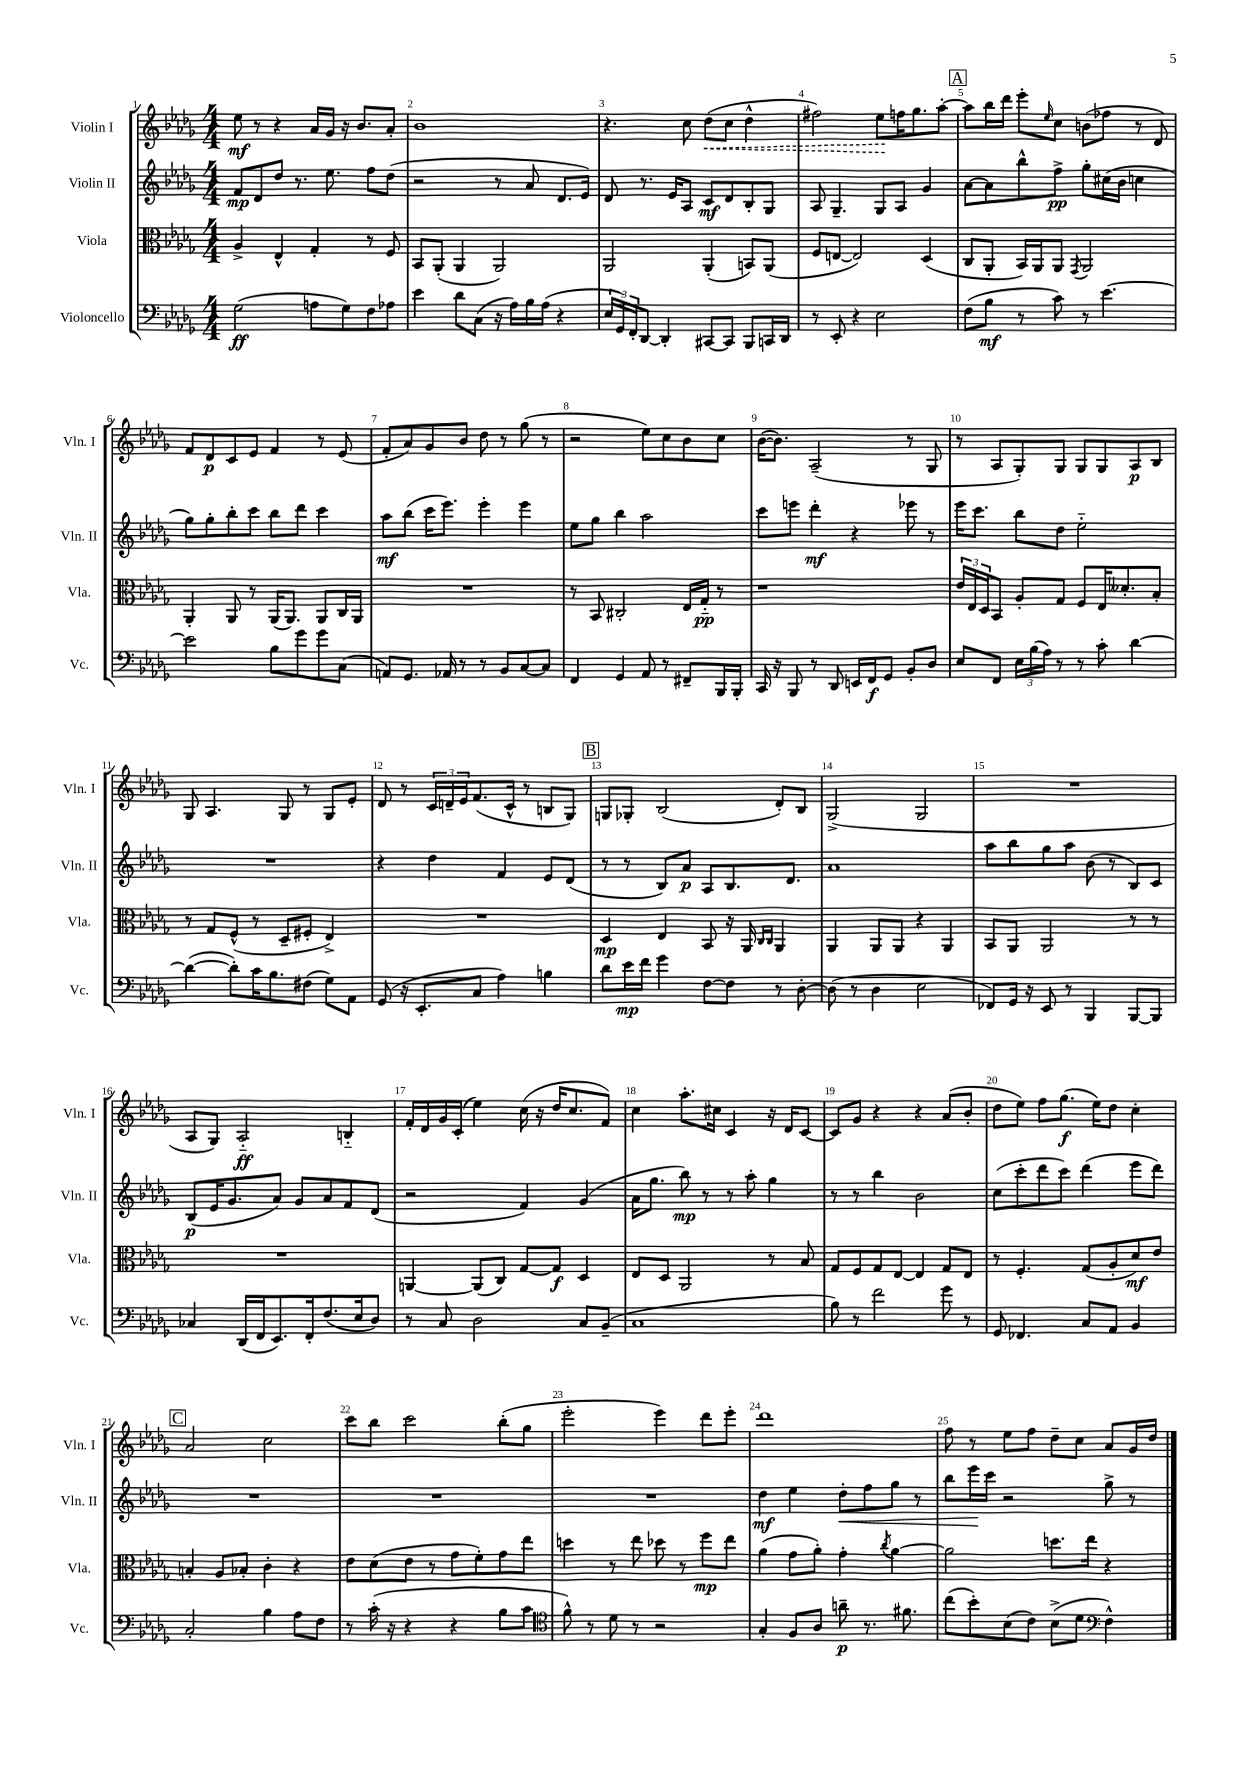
<<
\new StaffGroup <<
\new Staff = "s0" \with { instrumentName = "Violin I" shortInstrumentName = "Vln. I" } {
    \clef treble \key des \major \numericTimeSignature \time 4/4
    ees''8\mf r8 r4 aes'16 ges'16 r16 bes'8. aes'8-. |
    bes'1 |
    r4. c''8 \once \override Hairpin.style = #'dashed-line des''8\<( c''8 des''4-^ |
    fis''2) ees''8\! f''16 ges''8. aes''8~-. |
    \mark \markup { \box "A" } aes''8 bes''16 des'''16 ees'''8-. \grace { ees''16 } c''8 b'8( fes''8 r8 des'8) |
    f'8 des'8\p c'8 ees'8 f'4 r8 ees'8( |
    f'8-. aes'8) ges'8 bes'8 des''8 r8 ges''8( r8 |
    r2 ees''8) c''8 bes'8 c''8 |
    bes'16~( bes'8.) aes2--( r8 ges8 |
    r8 aes8 ges8-.) ges8 ges8 ges8 aes8\p bes8 |
    ges8 aes4. ges8 r8 ges8 ees'8-. |
    des'8 r8 \tuplet 3/2 { c'16 d'16-- ees'16 } f'8.( c'16-^ r8 b8 ges8) |
    \mark \markup { \box "B" } g8 ges8-. bes2( des'8-.) bes8 |
    ges2->( ges2 |
    R1 |
    aes8 ges8) aes2-_\ff b4-_ |
    f'16-. des'16 ges'16 c'16-.( ees''4) c''16( r16 des''16 c''8. f'8) |
    c''4 aes''8.-. cis''16 c'4 r16 des'16 c'8~ |
    c'8 ges'8 r4 r4 aes'8( bes'8-. |
    des''8 ees''8) f''8 ges''8.\f( ees''16) des''8 c''4-. |
    \mark \markup { \box "C" } aes'2 c''2 |
    c'''8 bes''8 c'''2 bes''8-.( ges''8 |
    ees'''2-. ees'''4) des'''8 ees'''8-. |
    des'''1 |
    f''8 r8 ees''8 f''8 des''8-- c''8 aes'8 ges'16 des''16 \bar "|." |
}
\new Staff = "s1" \with { instrumentName = "Violin II" shortInstrumentName = "Vln. II" } {
    \clef treble \key des \major \numericTimeSignature \time 4/4
    f'8\mp des'8 des''8 r8. ees''8. f''8 des''8( |
    r2 r8 aes'8 des'8. ees'16) |
    des'8 r8. ees'16 aes8 c'8\mf des'8 bes8-. ges8 |
    aes8 ges4.-- ges8 aes8 ges'4 |
    \mark \markup { \box "A" } aes'8~ aes'8 bes''8-^ f''8->\pp ges''8-. cis''16( bes'16 c''4 |
    ges''8) ges''8-. bes''8-. c'''8 bes''8 des'''8 c'''4 |
    aes''8\mf bes''8( c'''16 ees'''8.) ees'''4-. ees'''4 |
    ees''8 ges''8 bes''4 aes''2 |
    c'''8 e'''8 des'''4-.\mf r4 ees'''8 r8 |
    ees'''16 c'''8. bes''8 des''8 ees''2-_ |
    R1 |
    r4 des''4 f'4 ees'8 des'8( |
    \mark \markup { \box "B" } r8 r8 bes8) aes'8\p aes8 bes8. des'8. |
    aes'1 |
    aes''8 bes''8 ges''8 aes''8 bes'8( r8 bes8) c'8 |
    bes8\p( ees'16 ges'8. aes'8) ges'8 aes'8 f'8 des'8( |
    r2 f'4) ges'4( |
    aes'16 ges''8. bes''8\mp) r8 r8 aes''8-. ges''4 |
    r8 r8 bes''4 bes'2 |
    c''8( c'''8-. des'''8 c'''8) des'''4( ees'''8 des'''8) |
    \mark \markup { \box "C" } R1 |
    R1 |
    R1 |
    des''4\mf ees''4 des''8-.\< f''8 ges''8 r8 |
    bes''8 ees'''16\! c'''16 r2 ges''8-> r8 \bar "|." |
}
\new Staff = "s2" \with { instrumentName = "Viola" shortInstrumentName = "Vla." } {
    \clef alto \key des \major \numericTimeSignature \time 4/4
    aes4-> ees4-^ ges4-. r8 f8 |
    bes,8 aes,8-.( aes,4 aes,2) |
    aes,2 aes,4-.( b,8) aes,8( |
    f8 e8~ e2) des4( |
    \mark \markup { \box "A" } c8 aes,8-. bes,16) aes,16 aes,8 \acciaccatura { ges,8 } aes,2 |
    aes,4-. aes,8 r8 aes,16( aes,8.) aes,8 c16 aes,16 |
    R1 |
    r8 bes,8 cis2-. ees16 ges16-_\pp r8 |
    r1 |
    \tuplet 3/2 { ees'16 ees16 des16 } bes,8 aes8-. ges8 f8 ees16 deses'8.-. bes8-. |
    r8 ges8 f8-^( r8 des8-- fis8-. ees4->) |
    R1 |
    \mark \markup { \box "B" } des4\mp ees4 bes,8 r16 aes,16 \grace { c16 c16 } aes,4 |
    aes,4 aes,8 aes,8 r4 aes,4 |
    bes,8 aes,8 aes,2 r8 r8 |
    R1 |
    a,4~ a,8( c8) ges8~ ges8\f des4 |
    ees8 des8 aes,2 r8 bes8 |
    ges8 f8 ges8 ees8~ ees4 ges8 ees8 |
    r8 f4.-. ges8( aes8-. des'8\mf) ees'8 |
    \mark \markup { \box "C" } b4-. aes8 bes8-. c'4-. r4 |
    ees'8 des'8( ees'8 r8 ges'8 f'8-.) ges'8 ees''8 |
    d''4 r8 ees''8 des''8 r8 f''8\mp ees''8 |
    aes'4( ges'8 aes'8-.) ges'4-. \acciaccatura { c''8 } aes'4~ |
    aes'2 d''8. ees''16 r4 \bar "|." |
}
\new Staff = "s3" \with { instrumentName = "Violoncello" shortInstrumentName = "Vc." } {
    \clef bass \key des \major \numericTimeSignature \time 4/4
    ges2\ff( a8 ges8) f8 aes8 |
    ees'4 des'8 c8( r16 aes16) bes16 aes16( r4 |
    \tuplet 3/2 { ees16 ges,16) f,16-. } des,8~ des,4-. cis,8~ cis,8 bes,,8 c,16 des,16 |
    r8 ees,8-. r4 ees2 |
    \mark \markup { \box "A" } f8( bes8\mf r8 c'8) r8 ees'4.~ |
    ees'2 bes8 ges'8 ges'8 c8( |
    a,8) ges,8. aes,16 r8 r8 bes,8 c8~ c8 |
    f,4 ges,4 aes,8 r8 fis,8-- bes,,16 bes,,16-. |
    c,16 r16 bes,,8 r8 des,8 e,16 f,16\f ges,8 bes,8-. des8 |
    ees8 f,8 \tuplet 3/2 { ees16 bes16( aes16) } r8 r8 c'8-. des'4~ |
    des'4~( des'8-.) c'16 bes8. fis8( ges8) aes,8 |
    ges,8( r16 ees,8.-. c8 aes4) b4 |
    \mark \markup { \box "B" } des'8 ees'16\mp f'16 ges'4 f8~ f8 r8 des8~-. |
    des8( r8 des4 ees2 |
    fes,8) ges,16 r16 ees,8 r8 bes,,4 bes,,8~ bes,,8 |
    ces4 des,16( f,16 ees,8.) f,16-. f8.( ees16 des8) |
    r8 c8 des2 c8 bes,8--( |
    c1 |
    bes8) r8 f'2 ges'8 r8 |
    ges,8 fes,4. c8 aes,8 bes,4 |
    \mark \markup { \box "C" } c2-. bes4 aes8 f8 |
    r8 c'16-.( r16 r4 r4 bes8 c'8 |
    \clef tenor f'8-^) r8 des'8 r8 r2 |
    ges4-. f8 aes8 a'8--\p r8. fis'8. |
    c''8( bes'8-.) bes8( c'8) bes8->( des'8 \clef bass f4-^) \bar "|." |
}
>>
>>
\layout { \context { \Score \override BarNumber.break-visibility = ##(#f #t #t) barNumberVisibility = #all-bar-numbers-visible } }
